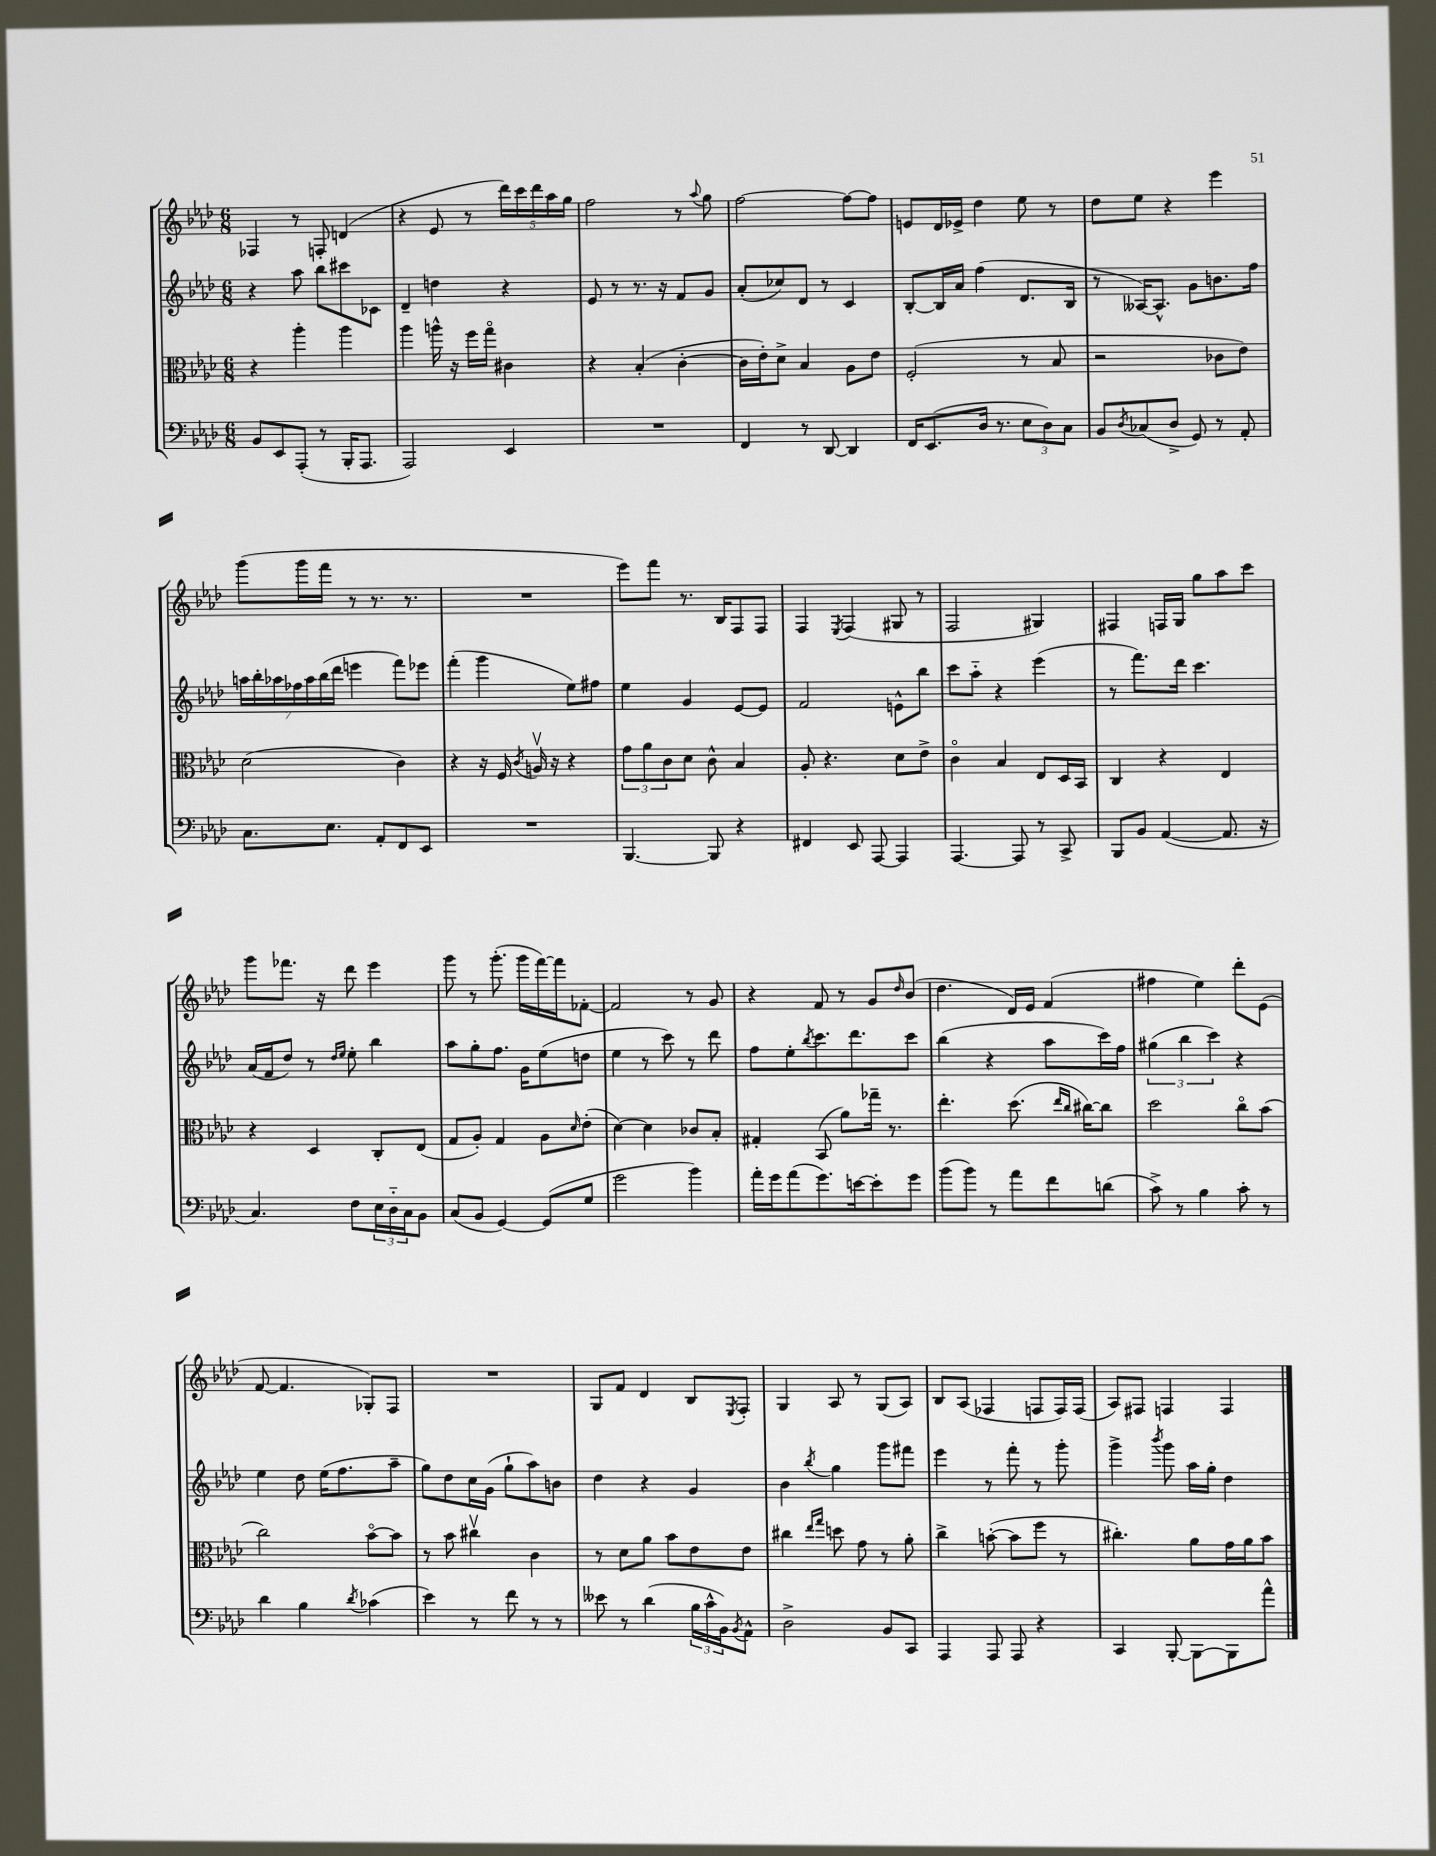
<<
\new StaffGroup <<
\new Staff = "s0" {
    \clef treble \key aes \major \numericTimeSignature \time 6/8
    fes4 r8 f8-. d'4( |
    r4 ees'8 r8 \tuplet 5/4 { des'''16) c'''16 des'''16 aes''16 g''16 } |
    f''2 r8 \appoggiatura { aes''8 } g''8 |
    f''2~ f''8~ f''8 |
    e'8 des'16 ees'16-> des''4 ees''8 r8 |
    des''8 ees''8 r4 ees'''4 |
    g'''8( g'''16 f'''16 r8 r8. r8. |
    R2. |
    ees'''8) f'''8 r8. bes16 f8 f8 |
    f4 \acciaccatura { ees8 } f4( gis8 r8 |
    f2 gis4) |
    fis4 f16 g16 g''8 aes''8 c'''8 |
    g'''8 fes'''8. r16 des'''8 ees'''4 |
    g'''8 r8 g'''8.-.( g'''16 f'''16~) f'''16 fes'8~-. |
    fes'2 r8 g'8 |
    r4 f'8 r8 g'8 \grace { des''16 } bes'8( |
    des''4. des'16) ees'16 f'4( |
    fis''4 ees''4) des'''8-. ees'8( |
    f'8~ f'4. ges8-.) f8 |
    R2. |
    g8 f'8 des'4 bes8 \acciaccatura { ees8 } f8-. |
    g4 aes8 r8 g8( aes8) |
    bes8 aes8( fes4 f8 f16) f16( |
    aes8) fis8 f4 f4 \bar "|." |
}
\new Staff = "s1" {
    \clef treble \key aes \major \numericTimeSignature \time 6/8
    r4 aes''8 bes''8 cis'''8 ces'8 |
    des'4-- d''4 r4 |
    ees'8 r8 r8. r16 f'8 g'8 |
    aes'8-.( ces''8) des'8 r8 c'4 |
    bes8~-. bes16 aes'16 f''4( des'8. bes16 |
    r8 aeses16~) aeses8.-^ g'8 b'8. f''16 |
    \tuplet 7/4 { a''16 bes''16-. aes''16 fes''16 aes''16 bes''16( des'''16 } e'''4 f'''8) ees'''8 |
    f'''4-.( g'''4 ees''8) fis''8 |
    ees''4 g'4 ees'8~ ees'8 |
    f'2 e'8-^ bes''8 |
    c'''8 aes''8-_ r4 ees'''4( |
    r8 f'''8.) des'''16 c'''4. |
    aes'16( f'16 des''8) r8 \grace { des''16 ees''16 } ees''8-. bes''4 |
    aes''8 g''8-. f''8. g'16 ees''8( d''8 |
    ees''4 r8 c'''8) r8 des'''8 |
    f''8 ees''8-. \acciaccatura { bes''8 } c'''8. des'''8. c'''8 |
    bes''4( r4 aes''8 c'''16) f''16 |
    \tuplet 3/2 { gis''4( bes''4 c'''4) } r4 |
    ees''4 des''8 ees''16( f''8. aes''8-- |
    g''8) des''8 c''16 g'16( g''8-! aes''8) b'8 |
    des''4 r4 g'4 |
    bes'4 \acciaccatura { bes''8 } g''4 g'''8 fis'''8 |
    ees'''4 r8 f'''8-. r8 g'''8-. |
    g'''4-> \acciaccatura { bes'''8 } g'''8 aes''16 g''16-. des''4 \bar "|." |
}
\new Staff = "s2" {
    \clef alto \key aes \major \numericTimeSignature \time 6/8
    r4 aes''4-. aes''4 |
    aes''4 a''16-^ r16 f''16 g''16\flageolet cis'4 |
    r4 bes4-.( c'4~-. |
    c'16 ees'16-.) des'8-> bes4 aes8 ees'8 |
    f2-.( r8 bes8 |
    r2 ces'8 ees'8) |
    des'2( c'4) |
    r4 r16 f16 \acciaccatura { c'8 } a16\upbow r16 r4 |
    \tuplet 3/2 { g'8 aes'8 c'8 } des'8 c'8-^ bes4 |
    aes8-. r4. des'8 ees'8-> |
    c'4\flageolet bes4 ees8 des16 bes,16 |
    c4 r4 ees4 |
    r4 des4 c8-. ees8( |
    g8 aes8-.) g4 aes8 \grace { des'16 } ees'8-.( |
    des'4~) des'4 ces'8 bes8-. |
    gis4-. bes,8( aes'8) ges''16-- r8. |
    ees''4.-. des''8.( \grace { ees''16 c''16 } cis''16~) cis''8 |
    des''2 c''8\flageolet bes'8( |
    c''2) bes'8~\flageolet bes'8 |
    r8 bes'8 cis''4\upbow c'4 |
    r8 des'8 aes'8 bes'8 ees'8 ees'8 |
    cis''4 \grace { ees''16 g''16 } d''8 g'8 r8 aes'8-. |
    c''4-> b'8~-.( b'8 f''8 r8 |
    cis''4.-.) aes'8 g'16 aes'16 bes'8 \bar "|." |
}
\new Staff = "s3" {
    \clef bass \key aes \major \numericTimeSignature \time 6/8
    bes,8 ees,8 aes,,8-.( r8 bes,,16-. aes,,8. |
    aes,,2) ees,4 |
    R2. |
    f,4 r8 des,8~ des,4 |
    f,16 ees,8.( des16 r8. \tuplet 3/2 { ees8 des8) c8 } |
    bes,8 \acciaccatura { des8 } ces8( des8-> g,8) r8 aes,8-. |
    c8. ees8. aes,8-. f,8 ees,8 |
    R2. |
    bes,,4.~ bes,,8 r4 |
    fis,4 ees,8 aes,,8~ aes,,4 |
    aes,,4.~ aes,,8 r8 c,8-> |
    bes,,8 bes,8 aes,4~( aes,8. r16 |
    c4.) f8 \tuplet 3/2 { ees16 des16-_ c16 } bes,8 |
    c8( bes,8 g,4~) g,8( g8 |
    g'2 bes'4) |
    aes'16-. g'16 aes'8( g'8.) e'16~ e'8-. g'8 |
    bes'8( bes'8) r8 aes'8 f'8 d'8( |
    c'8->) r8 bes4 c'8-. r8 |
    des'4 bes4 \acciaccatura { des'8 } ces'4( |
    ees'4) r8 f'8 r8 r8 |
    eeses'8 r8 des'4( \tuplet 3/2 { bes16 c'16-^ bes,16) } \acciaccatura { bes,8 } aes,8-^ |
    des2-> bes,8 c,8 |
    aes,,4 aes,,8 aes,,8 r4 |
    c,4 bes,,8~-. bes,,8~ bes,,8 aes'8-^ \bar "|." |
}
>>
>>
\layout { \context { \Score \remove "Bar_number_engraver" } }
